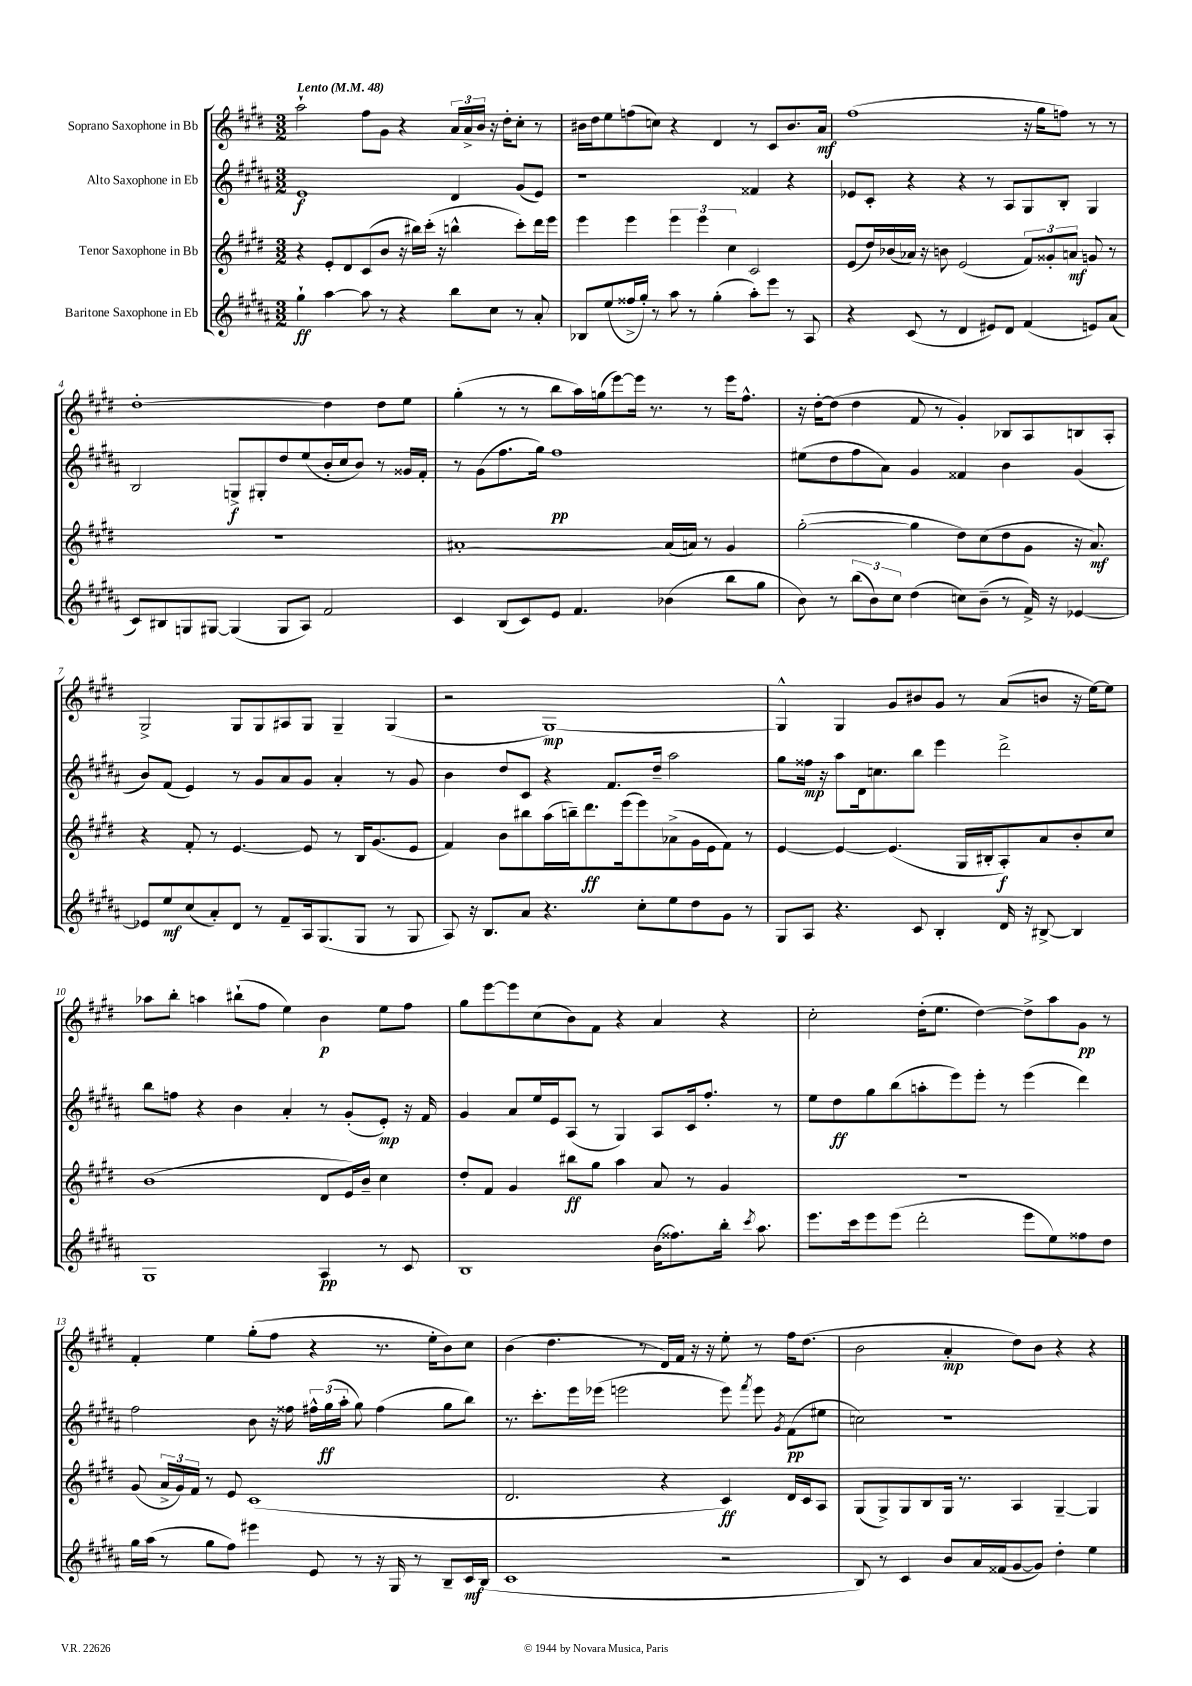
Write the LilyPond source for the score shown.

<<
\new StaffGroup <<
\new Staff = "s0" \with { instrumentName = "Soprano Saxophone in Bb" } {
    \clef treble \key e \major \numericTimeSignature \time 3/2 \tempo "Lento" 4 = 48
    \autoBeamOff a''2-! fis''8[ gis'8] r4 \tuplet 3/2 { a'16[ a'16-> b'16] } r16 dis''16[-. cis''8]-. r8 |
    bis'16[ dis''16 e''8 f''8( c''8]) r4 dis'4 r8 cis'8[ bis'8. a'16]\mf |
    fis''1( r16 gis''16[ f''8]) r8 r8 |
    dis''1~-. dis''4 dis''8[ e''8] |
    gis''4-.( r8 r8 b''8[ a''16) g''16( e'''8~) e'''16] r8. r8 e'''16[ fis''8.]-^ |
    r16 dis''16[~-. dis''8]( dis''4 fis'8 r8 gis'4-.) bes8[ a8 b8 a8]-. |
    gis2-> gis8[ gis8 ais8 gis8] gis4-- gis4( |
    r2 gis1~\mp) |
    gis4-^ gis4 gis'8[ bis'8 gis'8] r8 a'8[( b'8] r16 e''16[~) e''8] |
    aes''8[ b''8]-. a''4 bis''8[-!( fis''8] e''4) b'4\p e''8[ fis''8] |
    gis''8[ e'''8~ e'''8 cis''8( b'8) fis'8] r4 a'4 r4 |
    cis''2-. dis''16[-.( e''8.] dis''4~) dis''8[-> a''8 gis'8]\pp r8 |
    fis'4-. e''4 gis''8[-.( fis''8] r4 r8. e''16[-. b'8) cis''8] |
    b'4( dis''4. r8 dis'16[) fis'16] r16 r16 e''8-. r8 fis''16[ dis''8.]( |
    b'2 a'4-.\mp dis''8[) b'8] r4 r4 \bar "|." |
}
\new Staff = "s1" \with { instrumentName = "Alto Saxophone in Eb" } {
    \clef treble \key b \major \numericTimeSignature \time 3/2
    \autoBeamOff e'1\f dis'4 gis'8[( e'8]) |
    r1 fisis'4 r4 |
    ees'8[ cis'8]-. r4 r4 r8 ais8[ gis8 b8]-. gis4 |
    b2 g8[->\f gis8-. dis''8 e''8( b'16-. cis''16 b'8]) r8 gisis'16[ fis'16]-. |
    r8 gis'8[( fis''8. gis''16]) fis''1\pp |
    eis''8[( dis''8 fis''8 ais'8]) gis'4 fisis'4 b'4 gis'4( |
    b'8[) fis'8]( e'4) r8 gis'8[ ais'8 gis'8] ais'4-. r8 gis'8 |
    b'4 dis''8[ cis'8] r4 fis'8.[ dis''16]-- ais''2 |
    gis''8[ fisis''16]\mp r16 ais''8[ dis'16 c''8. b''8] e'''4 dis'''2-> |
    b''8[ f''8] r4 b'4 ais'4-. r8 gis'8[-.( e'8]-.\mp) r16 fis'16 |
    gis'4 ais'8[ e''16 e'16 ais8]( r8 gis4) ais8[ cis'16 fis''8.]-. r8 |
    e''8[ dis''8\ff gis''8 b''8( a''8-. e'''8) e'''8]-. r8 e'''4( dis'''4) |
    fis''2 b'8 r16 fisis''16 \tuplet 3/2 { fis''16[-^ gis''16\ff( ais''16]-. } gis''8) fis''4( gis''8[ b''8]) |
    r8. cis'''8.[-. e'''16 ees'''16]( e'''2 e'''8) \acciaccatura { fis'''8 } e'''8 \acciaccatura { gis'8 } fis'8[\pp( eis''8] |
    c''2) r1 \bar "|." |
}
\new Staff = "s2" \with { instrumentName = "Tenor Saxophone in Bb" } {
    \clef treble \key e \major \numericTimeSignature \time 3/2
    \autoBeamOff r4 e'8[-. dis'8 cis'8( b'8] r16 bis''16[) cis'''16]-.( r16 b''4-^ cis'''8[-.) dis'''16 e'''16] |
    e'''4 e'''4 \tuplet 3/2 { e'''4 e'''4 cis''4 } cis'2 |
    e'8[( dis''16) bes'16( aes'16]) r16 b'8 e'2( \tuplet 3/2 { fis'8[) gisis'8-. a'8]\mf } g'8 r8 |
    R1. |
    ais'1~-. ais'16[( a'16]) r8 gis'4 |
    gis''2~-.( gis''4 dis''8[) cis''8( dis''8 gis'8] r16 a'8.\mf) |
    r4 fis'8-. r8 e'4.~ e'8 r8 b16[ gis'8.( e'8] |
    fis'4) b'8[ bis''8 a''16( b''16--) dis'''8.\ff e'''16( e'''8) aes'8->( gis'16 e'16 fis'8]) r8 |
    e'4~ e'4~ e'4.( gis16[ bis16-. a8-.\f) a'8 b'8-. cis''8] |
    b'1( dis'8[ e'16) b'16]-- cis''4 |
    dis''8[-. fis'8] gis'4 bis''8[\ff gis''8] a''4 a'8 r8 gis'4 |
    R1. |
    gis'8( \tuplet 3/2 { a'16[-> gis'16) fis'16] } r8 e'8 cis'1( |
    dis'2. r4 cis'4\ff) dis'16[ cis'16 a8] |
    gis8[( gis8->) gis8 b8 gis16] r8. a4 gis4~-- gis4 \bar "|." |
}
\new Staff = "s3" \with { instrumentName = "Baritone Saxophone in Eb" } {
    \clef treble \key b \major \numericTimeSignature \time 3/2
    \autoBeamOff gis''4-!\ff ais''4~ ais''8 r8 r4 b''8[ cis''8] r8 ais'8-. |
    bes8[ e''8( fisis''16-> gis''16]-.) r8 ais''8 r8 gis''4-.( ais''8[-.) e'''8] r8 ais8 |
    r4 cis'8( r8 dis'4 eis'8[) dis'8] fis'4( e'8[) ais'8]( |
    cis'8[) bis8 g8 gis8]~ gis4( gis8[ ais8]) fis'2 |
    cis'4 b8[( cis'8) e'8] fis'4. bes'4( b''8[ gis''8] |
    b'8) r8 \tuplet 3/2 { b''8[( b'8) cis''8] } dis''4( c''8[) b'8]--( r8 fis'16->) r16 ees'4~ |
    ees'8[ e''8\mf cis''8( ais'8-.) dis'8] r8 fis'8[-- ais16 gis8.( gis8] r8 gis8 |
    ais8) r16 b8.[ ais'8] r4. cis''8[-. e''8 dis''8 gis'8] r8 |
    gis8[ ais8] r4. cis'8 b4-. dis'16 r16 bis8~-> bis4 |
    gis1 ais4\pp r8 cis'8 |
    b1 b'16[( fisis''8.) b''16]-. \acciaccatura { cis'''8 } ais''8. |
    e'''8.[ cis'''16 e'''8 e'''8]( dis'''2-. e'''8[ e''8) fisis''8 dis''8] |
    gis''16[ ais''16]( r8 gis''8[ fis''8]) eis'''4 e'8 r8 r16 gis16 r8 b8[-- cis'16\mf b16]( |
    cis'1 r2 |
    b8) r8 cis'4 b'8[ ais'16 fisis'16( gis'8~ gis'8]) dis''4-. e''4 \bar "|." |
}
>>
>>
